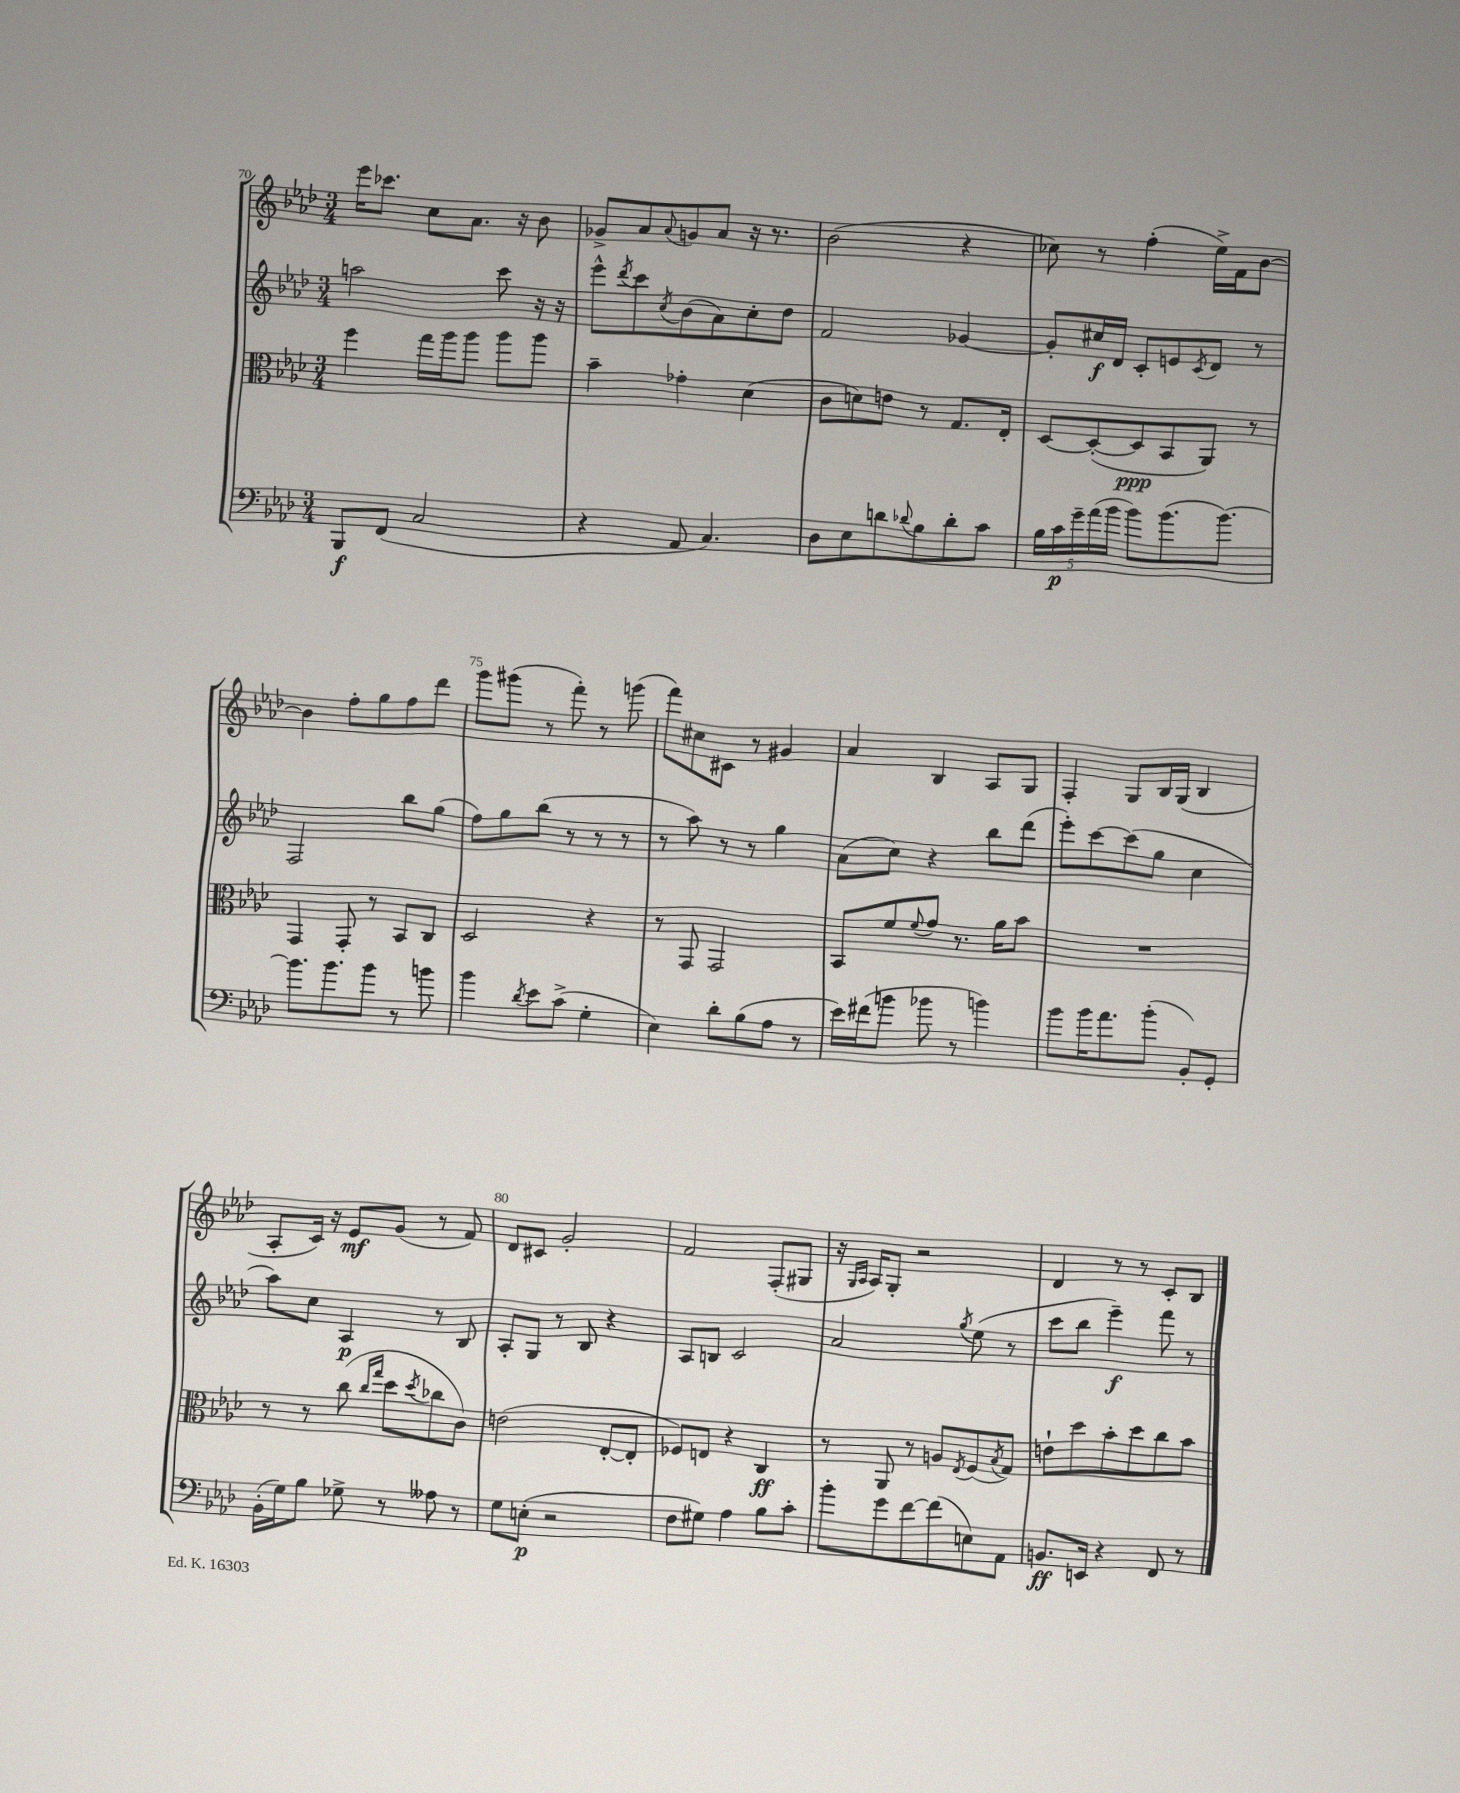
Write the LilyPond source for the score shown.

<<
\new StaffGroup <<
\new Staff = "s0" {
    \clef treble \key aes \major \numericTimeSignature \time 3/4
    ees'''16 ces'''8. c''8 aes'8. r16 bes'8 |
    ges'8-> aes'8 \appoggiatura { aes'8 } g'8 aes'8 r16 r8. |
    bes'2( r4 |
    ces''8) r8 f''4-.( ees''16->) f'16 bes'8~ |
    bes'4 f''8-. g''8 f''8 des'''8 |
    g'''8 gis'''8( r8 f'''8-.) r8 g'''8( |
    f'''8) cis''8 cis'8 r8 gis'4 |
    aes'4 bes4 aes8 g8 |
    f4-. g8 bes16 g16( bes4 |
    aes8-. c'16) r16 ees'8\mf g'8( r8 f'8) |
    des'8 cis'8 g'2-. |
    f'2 f8-.( gis8 |
    r16 \grace { g16 aes16 } aes16) g8-. r2 |
    des'4 r8 r8 c'8-. bes8 \bar "|." |
}
\new Staff = "s1" {
    \clef treble \key aes \major \numericTimeSignature \time 3/4
    a''2 c'''8 r16 r16 |
    ees'''8-^ \acciaccatura { des'''8 } c'''8 \acciaccatura { c''8 } bes'8( aes'8) c''8-. des''8 |
    f'2 ges'4~ |
    ges'8-. cis''16\f des'16 c'8-. e'8 \acciaccatura { c'8 } des'8 r8 |
    f2 bes''8 g''8( |
    f''8) g''8 bes''8( r8 r8 r8 |
    r8 aes''8) r8 r8 g''4 |
    aes'8( c''8) r4 bes''8 des'''8( |
    ees'''8-.) c'''8~ c'''8( g''8 c''4 |
    aes''8) c''8 aes4\p r8 bes8 |
    aes8-. g8 r8 bes8 r4 |
    aes8 b8 c'2 |
    aes'2 \acciaccatura { g''8 } ees''8( r8 |
    c'''8 bes''8 ees'''4--\f) f'''8 r8 \bar "|." |
}
\new Staff = "s2" {
    \clef alto \key aes \major \numericTimeSignature \time 3/4
    f''4 g''16 aes''16 aes''8 aes''8 aes''8 |
    bes'4-- ges'4-. des'4( |
    c'8 d'8) e'8 r8 g8. ees16-. |
    des8~ des8~-.( des8\ppp bes,8 aes,8) r8 |
    g,4 g,8-. r8 bes,8 c8 |
    des2 r4 |
    r8 g,8 g,2 |
    bes,8 f'8 \appoggiatura { f'8 } g'8 r8. aes'16 bes'8 |
    R2. |
    r8 r8 c''8( \grace { c''16 g''16 } des''8 \acciaccatura { des''8 } ces''8 c'8) |
    e'2( ees8~-. ees8-. |
    fes8) e8 r4 c4\ff |
    r8 aes,8 r8 a8 \acciaccatura { ees8 } f8( \acciaccatura { bes8 } g8) |
    e'8-! des''8 bes'8-. des''8 c''8 bes'8 \bar "|." |
}
\new Staff = "s3" {
    \clef bass \key aes \major \numericTimeSignature \time 3/4
    bes,,8\f f,8( c2 |
    r4 aes,8 c4.) |
    des8 ees8 d'8 \appoggiatura { des'8 } bes8 des'8-. c'8 |
    \tuplet 5/4 { bes16 c'16\p g'16-- aes'16( bes'16 } bes'8) bes'8.( bes'8.~) |
    bes'8. bes'8. bes'8 r8 b'8 |
    bes'4 \acciaccatura { des'8 } ees'8 c'8->( g4-. |
    ees4) des'8-. bes8( aes8 r8 |
    ees'16) fis'16( b'8 bes'8 r8 b'4) |
    bes'8 bes'16 aes'8. bes'8-.( bes,8-.) g,8-. |
    bes,16-.( g16) bes8 ges8-> r8 aeses8 r8 |
    g8 e8-.\p( r2 |
    f8 gis8) aes4 bes8 c'8-. |
    bes'8-. g'8 f'8~ f'8( e8) aes,8 |
    b,8.\ff e,16 r4 f,8 r8 \bar "|." |
}
>>
>>
\layout { \context { \Score currentBarNumber = #70 \override BarNumber.break-visibility = ##(#f #t #t) barNumberVisibility = #(every-nth-bar-number-visible 5) } }
